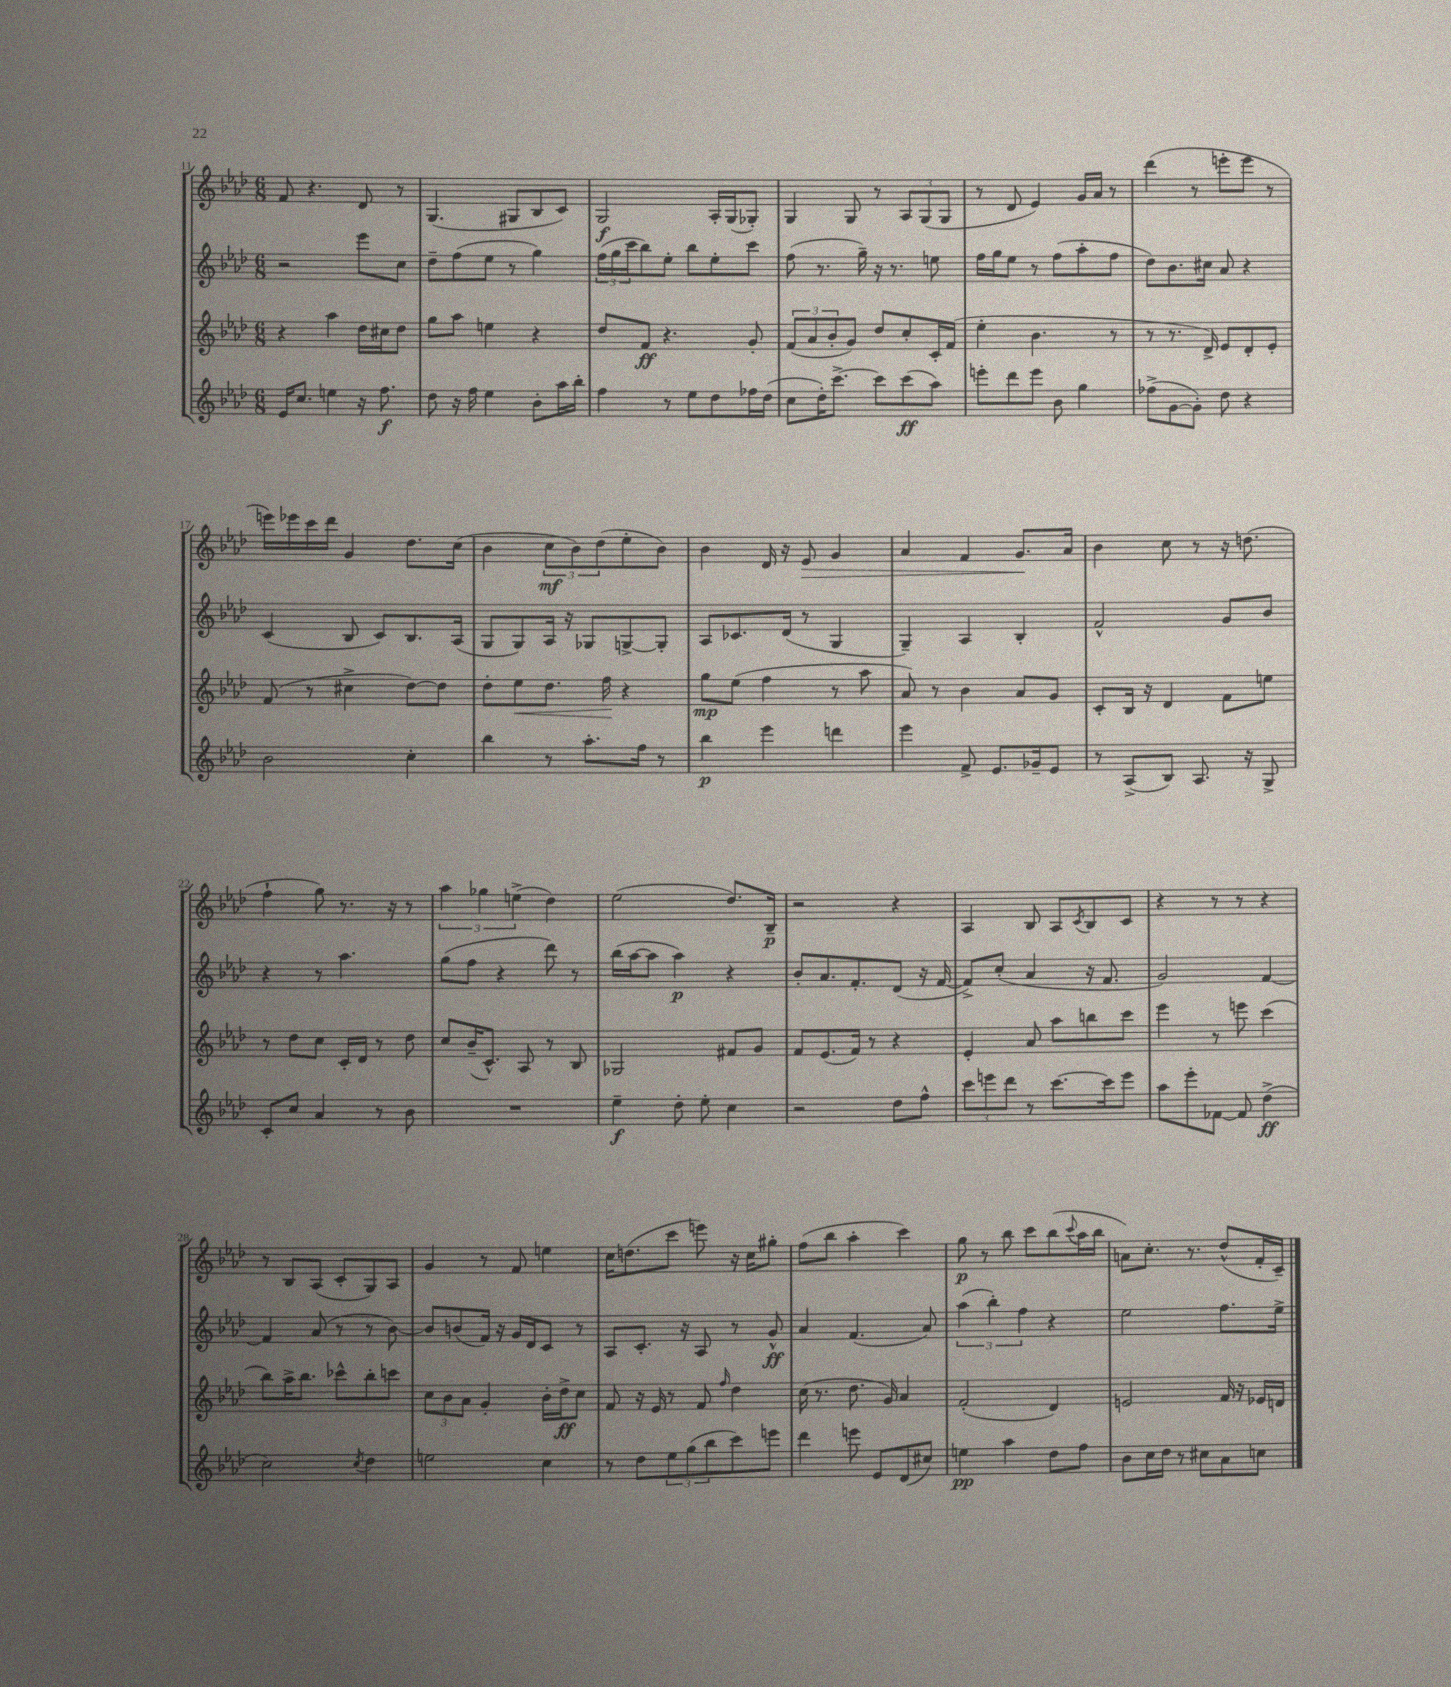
<<
\new StaffGroup <<
\new Staff = "s0" {
    \clef treble \key aes \major \numericTimeSignature \time 6/8
    f'8 r4. des'8 r8 |
    g4.( gis8 bes8 c'8) |
    g2\f aes16-. g16( ges8-.) |
    g4 g8 r8 \tuplet 3/2 { aes8 g8( g8 } |
    r8 des'8 ees'4) g'16 aes'16 r8 |
    des'''4( r8 e'''8-. e'''8 r8 |
    e'''16) ees'''16 c'''16 des'''16 g'4 des''8. c''16( |
    bes'4 \tuplet 3/2 { c''8\mf bes'8) des''8( } ees''8-. bes'8) |
    bes'4 des'16 r16 ees'8\> g'4 |
    aes'4 f'4 g'8.\! aes'16 |
    bes'4 c''8 r8 r16 d''8.( |
    f''4-! g''8) r8. r16 r8 |
    \tuplet 3/2 { aes''4 ges''4 e''4->( } des''4) |
    ees''2( des''8.) bes16--\p |
    r2 r4 |
    aes4 bes8 aes8 \acciaccatura { c'8 } bes8 c'8 |
    r4 r8 r8 r4 |
    r8 bes8 aes8( c'8-. g8) aes8 |
    g'4 r8 f'8 e''4 |
    c''16 d''8.( c'''8 e'''8) r16 c''16 gis''8-. |
    f''8( bes''8 aes''4-. c'''4) |
    g''8\p r8 bes''8 c'''8 bes''8( \appoggiatura { c'''8 } aes''16 bes''16 |
    a'8) c''8.-. r8. des''8-^( f'16-. c'16--) \bar "|." |
}
\new Staff = "s1" {
    \clef treble \key aes \major \numericTimeSignature \time 6/8
    r2 ees'''8 c''8 |
    des''8-- f''8( ees''8 r8 g''4) |
    \tuplet 3/2 { f''16( g''16 c'''16 } bes''8) ees''8-. bes''8 ees''8-. c'''8 |
    f''8( r8. g''16--) r16 r8. e''8 |
    f''16 g''16 ees''8 r8 f''8( aes''8-. f''8 |
    des''8) bes'8. cis''16 aes'8 r4 |
    c'4( bes8 c'8) bes8. aes16( |
    g8 g8) aes16 r16 ges8 g8~-> g8-. |
    aes8 ces'8. des'16( r8 g4 |
    g4--) aes4 bes4-. |
    f'2-^ g'8 bes'8 |
    r4 r8 aes''4. |
    g''8( f''8 r4 des'''8) r8 |
    bes''16( aes''16~ aes''8 aes''4\p) r4 |
    bes'8-. aes'8. f'8.-. des'8( r16 f'16~ |
    f'8->) c''8-.( aes'4 r16 f'8. |
    g'2) f'4~ |
    f'4 aes'8( r8 r8 bes'8~) |
    bes'8 b'8( f'16) r16 g'16 des'16 c'8 r8 |
    aes8 c'8.-. r16 aes8 r8 g'8-^\ff |
    aes'4 f'4.( aes'8) |
    \tuplet 3/2 { aes''4( bes''4-.) f''4 } r4 |
    ees''2 f''8. ees''16-> \bar "|." |
}
\new Staff = "s2" {
    \clef treble \key aes \major \numericTimeSignature \time 6/8
    r4 aes''4 des''16 cis''16 des''8 |
    g''8 aes''8 e''4 r4 |
    des''8 f'8\ff r4. g'8-. |
    \tuplet 3/2 { f'8( aes'8 bes'8-. } g'8) des''8 c''8-. c'16-. f'16( |
    ees''4-. bes'4. r8 |
    r8 r8. des'16->) ees'8 des'8-. ees'8-. |
    f'8( r8 cis''4-> des''8~) des''8 |
    des''8-. ees''8\< des''8. f''16\! r4 |
    g''8\mp ees''8( f''4 r8 aes''8 |
    aes'8) r8 bes'4 aes'8 g'8 |
    c'8-. bes16 r16 des'4 f'8 e''8 |
    r8 des''8 c''8 c'16-. des'16 r8 des''8 |
    c''8 bes'16--( c'8.-^) aes8 r8 bes8 |
    ges2 fis'8 g'8 |
    f'8 ees'8.( f'16) r8 r4 |
    ees'4-. aes'8 aes''8 b''8 c'''8 |
    ees'''4 r8 e'''8 c'''4( |
    bes''8) aes''16-> bes''8. ces'''8-^ bes''8-. c'''8 |
    \tuplet 3/2 { c''8 bes'8 aes'8 } g'4-. bes'16-. des''16->\ff c''8 |
    f'8 r16 ees'16 r8 f'8 \grace { f''16 } des''4 |
    c''16( r8. des''8. g'16) aes'4 |
    f'2-.( des'4) |
    e'2 f'16 r16 ees'16 d'16 \bar "|." |
}
\new Staff = "s3" {
    \clef treble \key aes \major \numericTimeSignature \time 6/8
    ees'16 c''8. e''4 r16 f''8.\f |
    des''8 r16 f''16 ees''4 bes'8-. aes''16 bes''16-. |
    f''4 r8 ees''8 des''8 fes''16 des''16( |
    c''8 des''16-.) c'''8.~-> c'''8 c'''8\ff( aes''8) |
    e'''8-. des'''8 e'''8 bes'8 g''4 |
    fes''8->( g'8~ g'8-.) des''8 r4 |
    bes'2 c''4-. |
    bes''4 r8 aes''8.-. f''16 r8 |
    bes''4\p ees'''4 d'''4 |
    ees'''4 f'8-> ees'8. ges'16-- ees'8 |
    r8 aes8->( bes8) aes8. r16 g8-> |
    c'8-. c''8 aes'4 r8 bes'8 |
    R2. |
    ees''4--\f des''8-. ees''8-. c''4 |
    r2 des''8 f''8-^ |
    \tuplet 3/2 { c'''8 e'''8 des'''8 } r8 c'''8.~ c'''16 e'''8 |
    aes''8 ees'''8-. fes'8~ fes'8 des''4->\ff( |
    c''2) \acciaccatura { c''8 } des''4 |
    e''2 c''4 |
    r8 des''8 \tuplet 3/2 { ees''8 g''8( bes''8 } c'''8) e'''8 |
    des'''4 e'''8 ees'8 des'8( cis''8) |
    e''4\pp aes''4 des''8 f''8 |
    bes'8 c''16 des''16 r8 cis''8 aes'8 c''8 \bar "|." |
}
>>
>>
\layout { \context { \Score currentBarNumber = #11 } }
